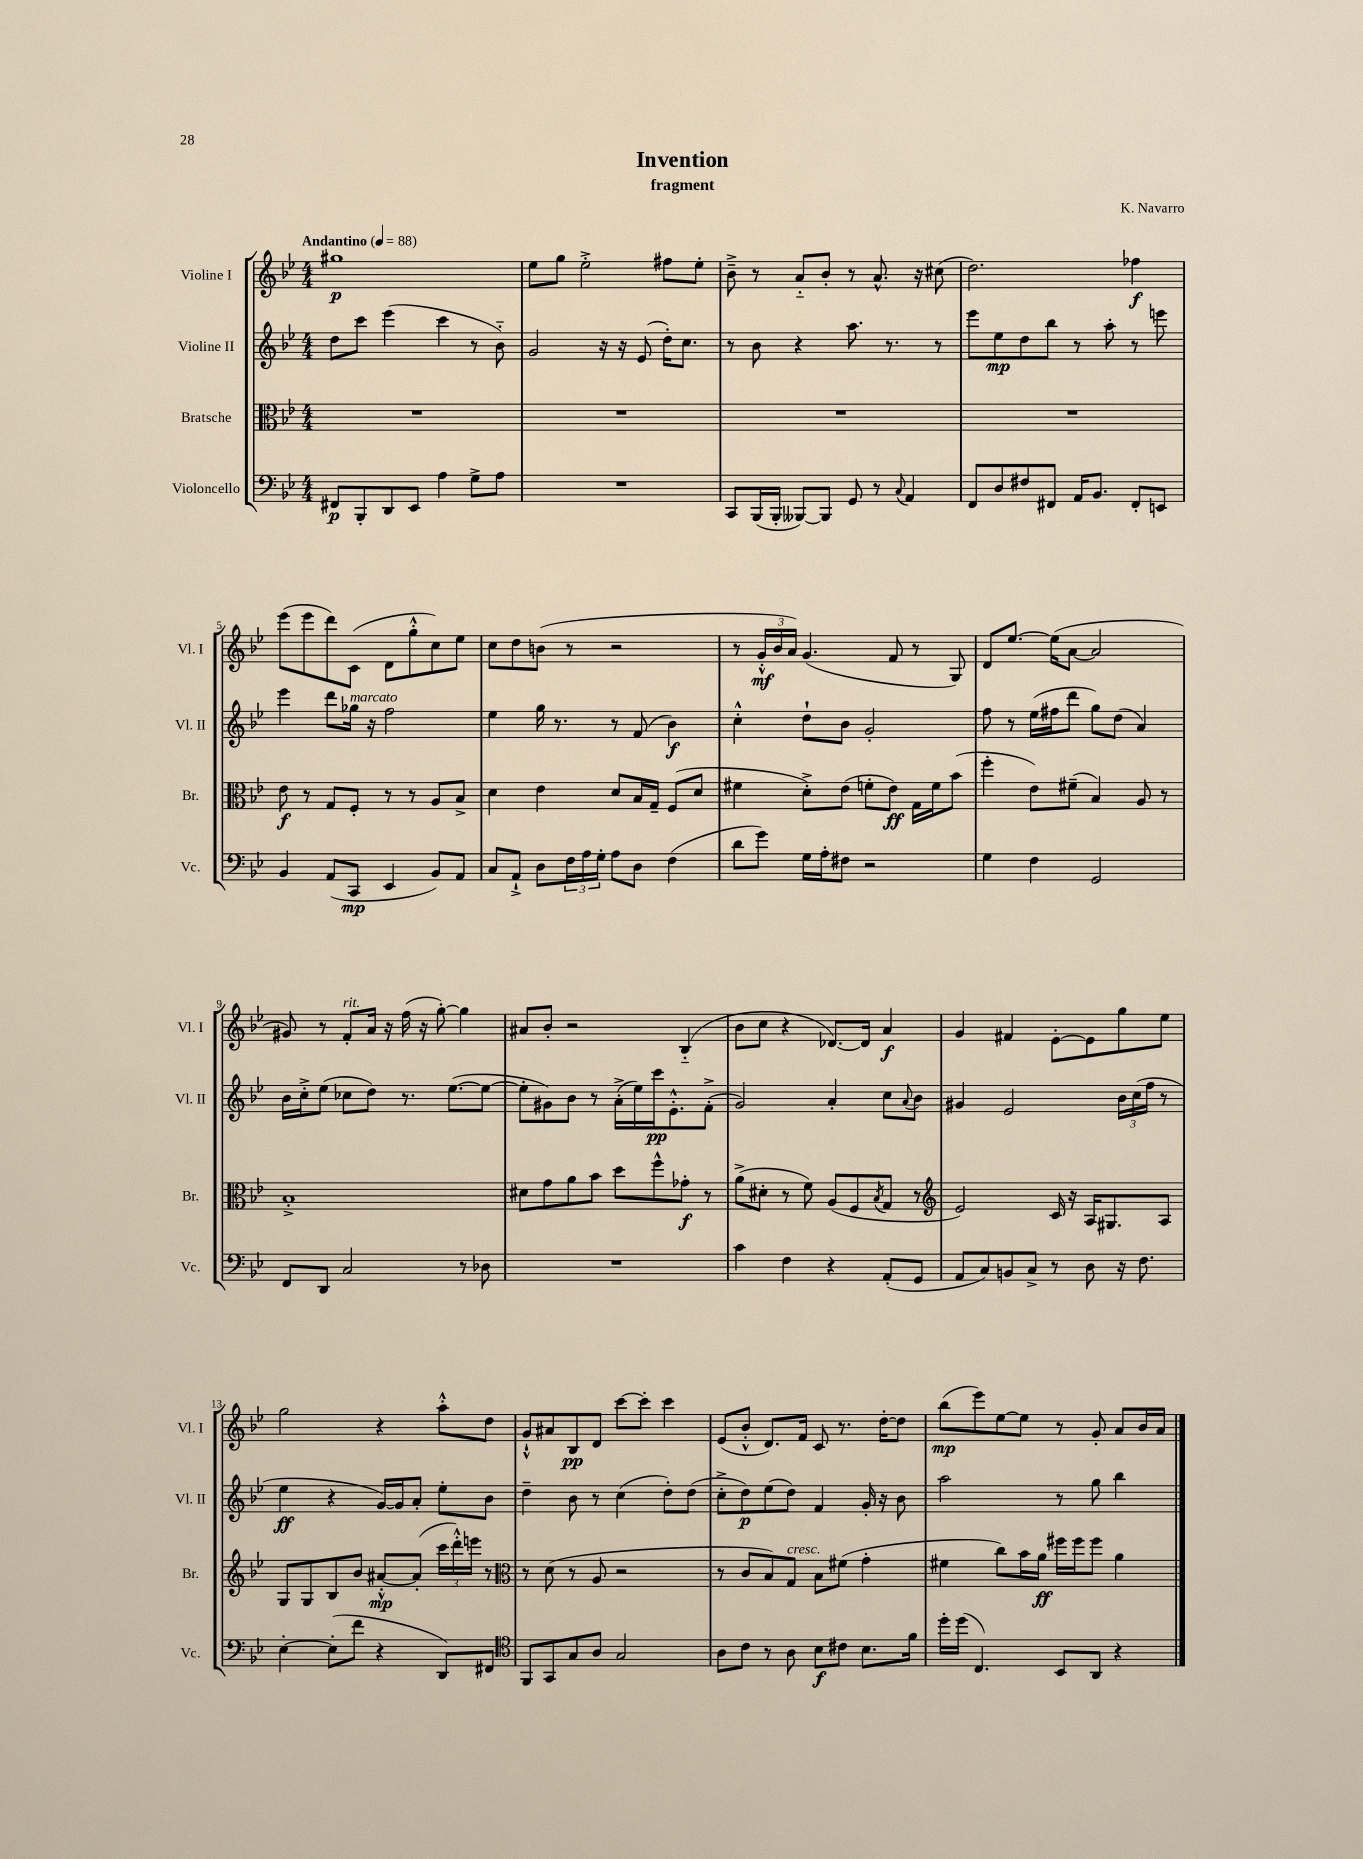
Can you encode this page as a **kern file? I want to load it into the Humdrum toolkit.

**kern	**dynam	**kern	**dynam	**kern	**dynam	**kern	**dynam
*part4	*part4	*part3	*part3	*part2	*part2	*part1	*part1
*staff4	*staff4	*staff3	*staff3	*staff2	*staff2	*staff1	*staff1
*I"Violoncello	*	*I"Bratsche	*	*I"Violine II	*	*I"Violine I	*
*I'Vc.	*	*I'Br.	*	*I'Vl. II	*	*I'Vl. I	*
*clefF4	*	*clefC3	*	*clefG2	*	*clefG2	*
*k[b-e-]	*	*k[b-e-]	*	*k[b-e-]	*	*k[b-e-]	*
*M4/4	*	*M4/4	*	*M4/4	*	*M4/4	*
*MM88	*	*MM88	*	*MM88	*	*MM88	*
=1	=1	=1	=1	=1	=1	=1	=1
!	!	!	!	!	!	!LO:TX:a:B:t=Andantino	!
8FF#X/L	p	1r	.	8dd\L	.	1gg#X	p
8BBB-'/	.	.	.	8ccc\J	.	.	.
8DD/	.	.	.	(4eee-\	.	.	.
8EE-/J	.	.	.	.	.	.	.
4A\	.	.	.	4ccc\	.	.	.
8G^\L	.	.	.	8r	.	.	.
8A\J	.	.	.	8b-\)	.	.	.
=2	=2	=2	=2	=2	=2	=2	=2
1r	.	1r	.	2g/	.	8ee-\L	.
.	.	.	.	.	.	8gg\J	.
.	.	.	.	.	.	2ee-'^\	.
.	.	.	.	16r	.	.	.
.	.	.	.	16r	.	.	.
.	.	.	.	(8e-/	.	.	.
.	.	.	.	16dd'\KL)	.	8ff#X\L	.
.	.	.	.	8.cc\J	.	.	.
.	.	.	.	.	.	8ee-'\J	.
=3	=3	=3	=3	=3	=3	=3	=3
8CC/L	.	1r	.	8r	.	8b-~^\	.
(16BBB-/L	.	.	.	8b-\	.	8r	.
16BBB-'/JJ	.	.	.	.	.	.	.
[8BBB--X/L)	.	.	.	4r	.	8a/L	.
8BBB--/J]	.	.	.	.	.	8b-'/J	.
8GG/	.	.	.	8.aa\	.	8r	.
8r	.	.	.	.	.	8.a^^/	.
.	.	.	.	8.r	.	.	.
8qqC/	.	.	.	.	.	.	.
4AA/	.	.	.	.	.	.	.
.	.	.	.	.	.	16r	.
.	.	.	.	8r	.	(8cc#X\	.
=4	=4	=4	=4	=4	=4	=4	=4
8FF/L	.	1r	.	8eee-\L	.	2.dd\)	.
8D/	.	.	.	8ee-\	mp	.	.
8F#X/	.	.	.	8dd\	.	.	.
8FF#X/J	.	.	.	8bb-\J	.	.	.
16AA/KL	.	.	.	8r	.	.	.
8.BB-/J	.	.	.	.	.	.	.
.	.	.	.	8aa'\	.	.	.
8FF#'/L	.	.	.	8r	.	4ff-X\	f
8EEn/J	.	.	.	8eeen\	.	.	.
!!LO:LB:g=z
=5	=5	=5	=5	=5	=5	=5	=5
4BB-/	.	8e-\	f	4eee-\	.	(8eee-\L	.
.	.	8r	.	.	.	8eee-\	.
(8AA/L	.	8G/L	.	8ddd\L	.	8ddd\)	.
!	!	!	!	!LO:TX:a:i:t=marcato	!	!	!
8CC/J	mp	8F'/J	.	16gg-X\Jk	.	(8c\J	.
.	.	.	.	16r	.	.	.
4EE-/	.	8r	.	2ff\	.	8d\L	.
.	.	8r	.	.	.	8gg'^^\	.
8BB-/L)	.	8A/L	.	.	.	8cc\)	.
8AA/J	.	8B-^/J	.	.	.	8ee-\J	.
=6	=6	=6	=6	=6	=6	=6	=6
8C/L	.	4d\	.	4ee-\	.	8cc\L	.
8AA`^/J	.	.	.	.	.	8dd\	.
8D\L	.	4e-\	.	16gg\	.	(8bn\J	.
.	.	.	.	8.r	.	.	.
24F\L	.	.	.	.	.	8r	.
24A\	.	.	.	.	.	.	.
24G'\JJ	.	.	.	.	.	.	.
8A\L	.	8d/L	.	8r	.	2r	.
8D\J	.	16B-/L	.	(8f/	.	.	.
.	.	16G~/JJ	.	.	.	.	.
(4F\	.	(8F/L	.	4b-\)	f	.	.
.	.	8d/J	.	.	.	.	.
=7	=7	=7	=7	=7	=7	=7	=7
8d\L	.	4f#X\	.	4cc'^^\	.	8r	.
8g\J)	.	.	.	.	.	24g'^^/LL	mf
.	.	.	.	.	.	24b-/	.
.	.	.	.	.	.	24a/JJ)	.
16G\LL	.	8d'^\L)	.	8dd`\L	.	(4.g/	.
16A'\J	.	.	.	.	.	.	.
8F#X\J	.	(8e-\J	.	8b-\J	.	.	.
2r	.	8fn'\L	.	2g'/	.	.	.
.	.	8e-\J)	ff	.	.	8f/	.
.	.	16G\LL	.	.	.	8r	.
.	.	16f\J	.	.	.	.	.
.	.	(8b-\J	.	.	.	8G/)	.
=8	=8	=8	=8	=8	=8	=8	=8
4G\	.	4ff'\	.	8ff\	.	8d/L	.
.	.	.	.	8r	.	[8.ee-/J	.
4F\	.	8e-\L)	.	(16ee-\LL	.	.	.
.	.	.	.	16ff#X\J	.	(16ee-\KL]	.
.	.	(8f#X~\J	.	8ddd\J	.	[8a\J	.
2GG/	.	4B-/)	.	8gg\L)	.	2a/]	.
.	.	.	.	(8dd\J	.	.	.
.	.	8A/	.	4a/)	.	.	.
.	.	8r	.	.	.	.	.
!!LO:LB:g=z
=9	=9	=9	=9	=9	=9	=9	=9
8FF/L	.	1B-'^	.	16b-\LL	.	8g#X/)	.
.	.	.	.	16cc'^\J	.	.	.
8DD/J	.	.	.	(8ee-\J	.	8r	.
!	!	!	!	!	!	!LO:TX:a:i:t=rit.	!
2C/	.	.	.	8cc-X\L	.	8f'/L	.
.	.	.	.	8dd\J)	.	16a/Jk	.
.	.	.	.	.	.	16r	.
.	.	.	.	8.r	.	(16ff\	.
.	.	.	.	.	.	16r	.
.	.	.	.	.	.	[8gg'\)	.
.	.	.	.	([8.ee-\L	.	.	.
8r	.	.	.	.	.	4gg\]	.
8D-X\	.	.	.	8ee-\J_	.	.	.
=10	=10	=10	=10	=10	=10	=10	=10
1r	.	8d#X\L	.	8ee-'\L]	.	8a#X/L	.
.	.	8g\	.	8g#X\)	.	8b-'/J	.
.	.	8a\	.	8b-\J	.	2r	.
.	.	8b-\J	.	8r	.	.	.
.	.	8dd\L	.	(16a'^\LL	.	.	.
.	.	.	.	16ee-\)	.	.	.
.	.	8ff^^\	.	16ccc\J	pp	.	.
.	.	.	.	8.e-'^^\	.	.	.
.	.	8g-X'\J	f	.	.	(4B-/	.
.	.	8r	.	(8f'^\J	.	.	.
=11	=11	=11	=11	=11	=11	=11	=11
4c\	.	(8a^\L	.	2g/)	.	8b-\L	.
.	.	8d#X'\J	.	.	.	8cc\J	.
4F\	.	8r	.	.	.	4r	.
.	.	8f\)	.	.	.	.	.
4r	.	(8A/L	.	4a'/	.	[8.d-X/L)	.
.	.	8F/	.	.	.	.	.
.	.	.	.	.	.	16d-/Jk]	.
.	.	8qB-/	.	.	.	.	.
(8AA'/L	.	8G/J	.	8cc\L	.	4a/	f
.	.	.	.	8qqa/	.	.	.
8GG/J	.	8r	.	8b-\J	.	.	.
=12	=12	=12	=12	=12	=12	=12	=12
*	*	*clefG2	*	*	*	*	*
8AA/L	.	2e-/)	.	4g#X/	.	4g/	.
8C/)	.	.	.	.	.	.	.
8BBn/	.	.	.	2e-/	.	4f#X/	.
8C^/J	.	.	.	.	.	.	.
8r	.	16c/	.	.	.	[8e-'\L	.
.	.	16r	.	.	.	.	.
8D\	.	16A/KL	.	.	.	8e-\]	.
.	.	8.G#X/	.	.	.	.	.
16r	.	.	.	24b-\LL	.	8gg\	.
.	.	.	.	(24cc\	.	.	.
8.F\	.	.	.	.	.	.	.
.	.	.	.	24ff\JJ	.	.	.
.	.	8A/J	.	8r	.	8ee-\J	.
!!LO:LB:g=z
=13	=13	=13	=13	=13	=13	=13	=13
[4E-'\	.	8G/L	.	4ee-\	ff	2gg\	.
.	.	8G/	.	.	.	.	.
(8E-'\L]	.	8B-/	.	4r	.	.	.
8f\J	.	8b-/J	.	.	.	.	.
4r	.	[8a#X'^^/L	mp	[16g/LL)	.	4r	.
.	.	.	.	16g/J]	.	.	.
.	.	(8a#'/J]	.	8a'/J	.	.	.
8DD/L)	.	24ccc\LL	.	8ee-'\L	.	8aa'^^\L	.
.	.	24ddd'^^\)	.	.	.	.	.
.	.	24eeen\JJ	.	.	.	.	.
8FF#X/J	.	8r	.	8b-\J	.	8dd\J	.
=14	=14	=14	=14	=14	=14	=14	=14
*clefC4	*	*clefC3	*	*	*	*	*
8FF/L	.	8r	.	4dd~\	.	8g`^^/L	.
8GG/	.	(8d\	.	.	.	8a#X/	.
8G/	.	8r	.	8b-\	.	8B-/	pp
8A/J	.	8A/	.	8r	.	8d/J	.
2G/	.	2r	.	(4cc\	.	[8ccc\L	.
.	.	.	.	.	.	8ccc'\J]	.
.	.	.	.	8dd'\L)	.	4ccc\	.
.	.	.	.	(8dd\J	.	.	.
=15	=15	=15	=15	=15	=15	=15	=15
8A\L	.	8r	.	8cc'^\L	.	(8e-/L	.
8c\J	.	8c/L	.	8dd\)	p	8b-'^^/J	.
8r	.	8B-/)	.	(8ee-\	.	8.d/L)	.
!	!	!LO:TX:a:i:t=cresc.	!	!	!	!	!
8A\	.	8G/J	.	8dd\J)	.	.	.
.	.	.	.	.	.	16f/Jk	.
8B-\L	f	8B-\L	.	4f/	.	8c/	.
8c#X\J	.	(8f#X\J	.	.	.	8.r	.
8.B-\L	.	4g'\	.	16g'/	.	.	.
.	.	.	.	16r	.	[16dd'\KL	.
.	.	.	.	8b-\	.	8dd\J]	.
16f\Jk	.	.	.	.	.	.	.
=16	=16	=16	=16	=16	=16	=16	=16
16dd'\LL	.	4f#X\	.	2aa\	.	(8bb-\L	mp
(16dd\JJ	.	.	.	.	.	.	.
4.C/)	.	.	.	.	.	8eee-\)	.
.	.	8cc\L)	.	.	.	[8ee-\	.
.	.	16b-\L	.	.	.	8ee-\J]	.
.	.	16a\JJ	ff	.	.	.	.
8BB-/L	.	16ff#X\LL	.	8r	.	8r	.
.	.	16ff#\J	.	.	.	.	.
8AA/J	.	8ff#\J	.	8gg\	.	8g'/	.
4r	.	4a\	.	4bb-\	.	8a/L	.
.	.	.	.	.	.	16b-/L	.
.	.	.	.	.	.	16a/JJ	.
==	==	==	==	==	==	==	==
*-	*-	*-	*-	*-	*-	*-	*-
